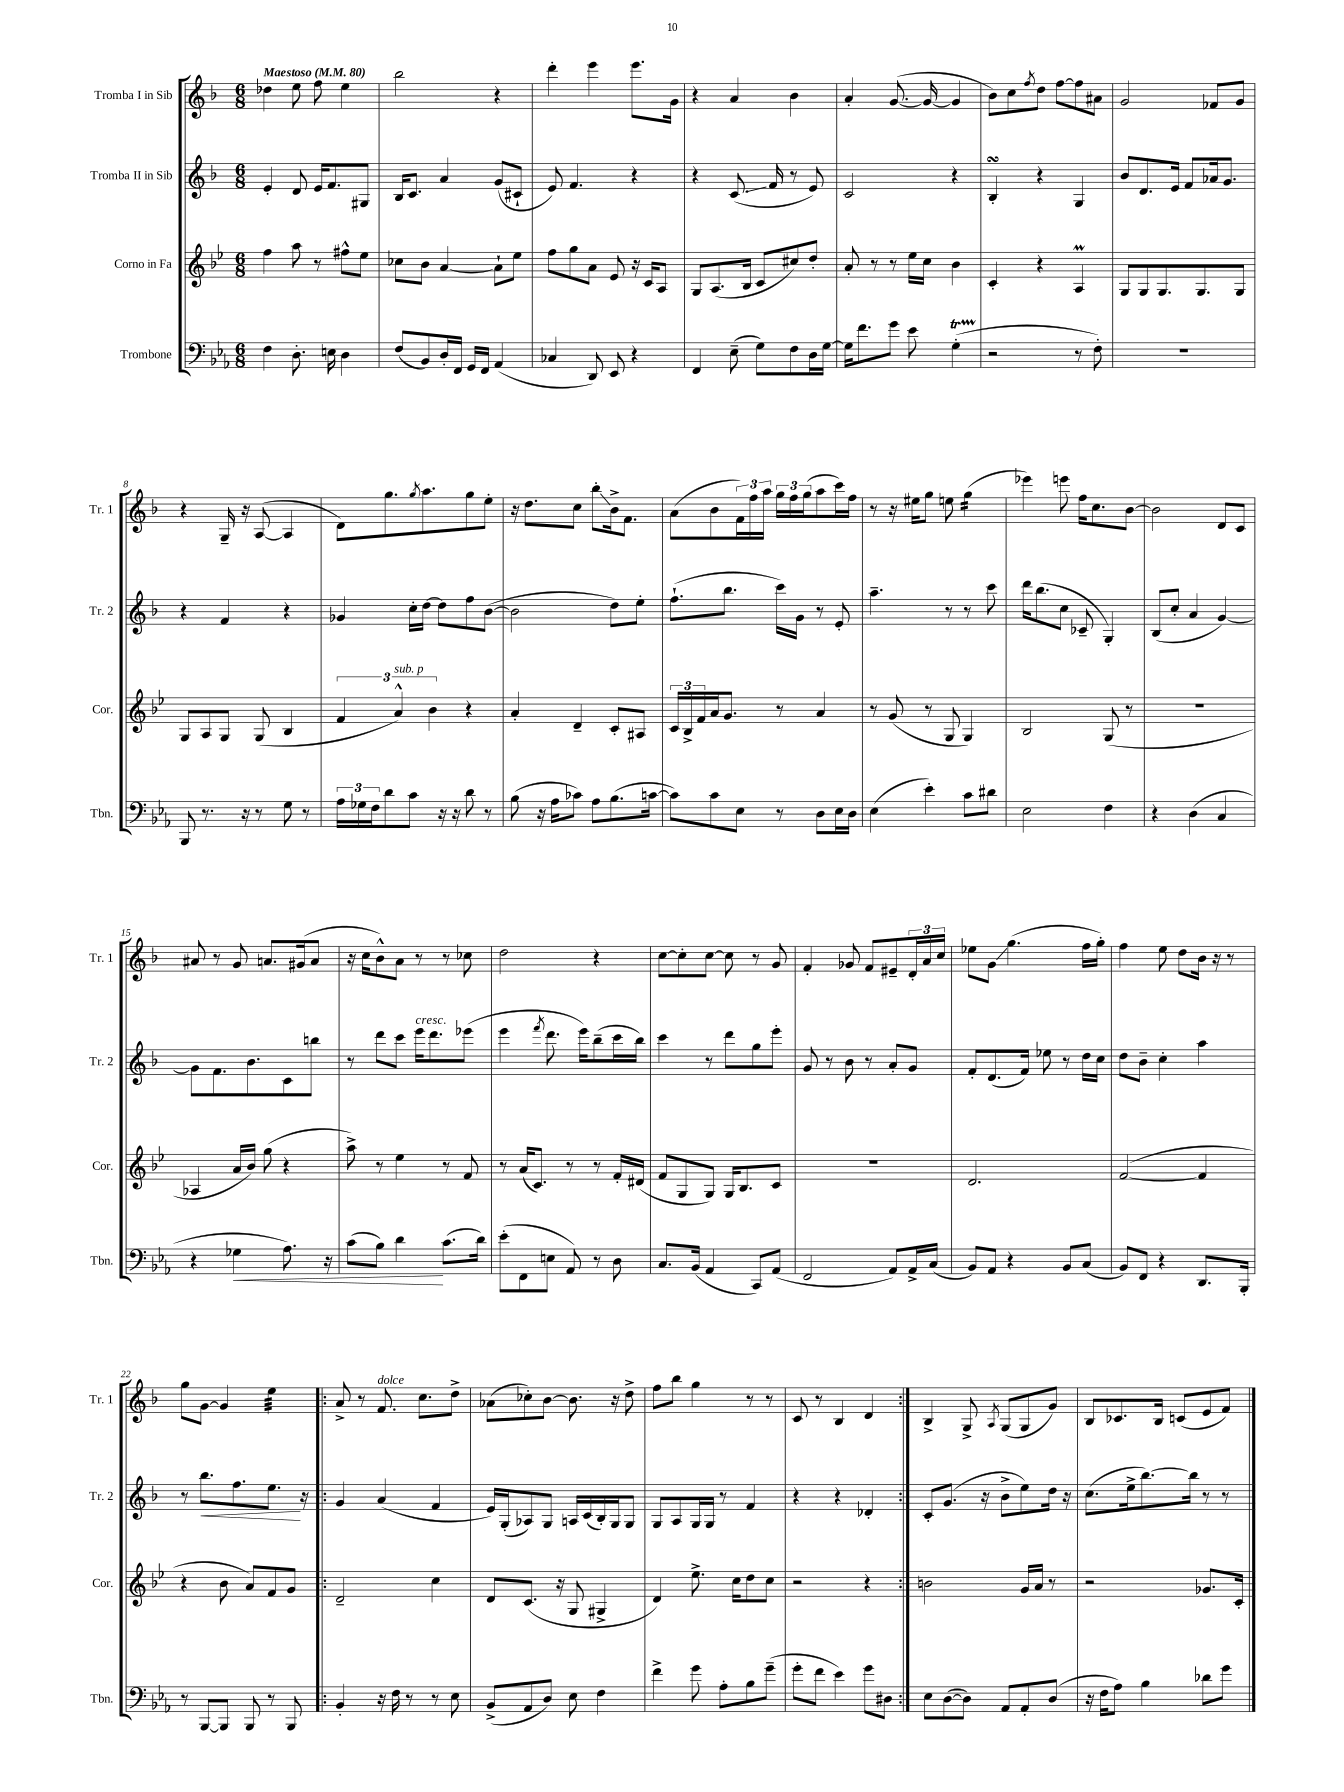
<<
\new StaffGroup <<
\new Staff = "s0" \with { instrumentName = "Tromba I in Sib" shortInstrumentName = "Tr. 1" } {
    \clef treble \key f \major \numericTimeSignature \time 6/8 \tempo "Maestoso" 4 = 80
    des''4 e''8 f''8 e''4 |
    bes''2 r4 |
    d'''4-. e'''4 e'''8. g'16 |
    r4 a'4 bes'4 |
    a'4-. g'8.~( g'16~ g'4 |
    bes'8) c''8 \acciaccatura { f''8 } d''8 f''8~ f''8 ais'8 |
    g'2 fes'8 g'8 |
    r4 g16-- r16 a8~( a4 |
    d'8) g''8. \acciaccatura { g''8 } a''8. g''8 e''8-. |
    r16 d''8. c''8 bes''8-.\glissando bes'16-> f'8. |
    a'8( bes'8 \tuplet 3/2 { f'16) f''16 a''16 } \tuplet 3/2 { g''16 f''16 g''16( } a''8 c'''16) f''16 |
    r8 r16 eis''16 g''8 e''8 g''4:16( |
    ees'''4) e'''8 f''16 c''8. bes'8~ |
    bes'2 d'8 c'8 |
    ais'8 r8 g'8 a'8. gis'16( a'8 |
    r16 c''16 bes'8-^) a'8 r8 r8 ces''8 |
    d''2 r4 |
    c''8~ c''8-. c''8~ c''8 r8 g'8 |
    f'4-. ges'8 f'8 eis'8-- \tuplet 3/2 { d'16-. a'16 c''16 } |
    ees''8 g'8\glissando g''4.( f''16 g''16-.) |
    f''4 e''8 d''8 bes'16 r16 r8 |
    g''8 g'8~ g'4 e''4:32 |
    \repeat volta 2 { a'8-> r8 f'8.^\markup { \italic "dolce" } c''8. d''8-> |
    aes'8( ces''8-.) bes'8~ bes'8. r16 d''8-> |
    f''8 bes''8 g''4 r8 r8 |
    c'8 r8 bes4 d'4 | }
    bes4-> g8-> \acciaccatura { a8 } g8( g8 g'8) |
    bes8 ces'8. bes16 c'8( e'8 f'8) \bar "|." |
}
\new Staff = "s1" \with { instrumentName = "Tromba II in Sib" shortInstrumentName = "Tr. 2" } {
    \clef treble \key f \major \numericTimeSignature \time 6/8
    e'4-. d'8 e'16 f'8. gis8 |
    bes16 c'8. a'4 g'8( cis'8-! |
    e'8) f'4. r4 |
    r4 c'8.\glissando( f'16 r8 e'8) |
    c'2 r4 |
    bes4-.\turn r4 g4 |
    bes'8 d'8. e'16 f'8 aes'16 g'8. |
    r4 f'4 r4 |
    ges'4 c''16-. d''16~ d''8 f''8 bes'8~( |
    bes'2 d''8) e''8-. |
    f''8.-!( bes''8. c'''16) g'16 r8 e'8-. |
    a''4.-- r8 r8 c'''8 |
    d'''16 bes''8.( c''8 ces'8-- g4-.) |
    bes8( c''8-. a'4 g'4~) |
    g'8 f'8. bes'8. c'8 b''8 |
    r8 d'''8 c'''8 e'''16^\markup { \italic "cresc." } d'''8. ees'''8( |
    e'''4 \acciaccatura { f'''8 } d'''8. e'''16) bes''8--( c'''16 bes''16) |
    c'''4 r8 d'''8 g''8 e'''8-. |
    g'8 r8 bes'8 r8 a'8-. g'8 |
    f'8-. d'8.( f'16) ees''8 r8 d''16 c''16 |
    d''8 bes'8-- c''4-. a''4 |
    r8 bes''8.\< f''8. e''8.\! r16 |
    \repeat volta 2 { g'4 a'4( f'4 |
    e'16) g16-.( aes8) g8 a16 c'16( bes16-.) g16 g8 |
    g8 a8 g16 g16 r8 f'4 |
    r4 r4 des'4-. | }
    c'8-. g'8.( r16 bes'8-> e''8) d''16 r16 |
    c''8.( e''16-> bes''8.~) bes''16 r8 r8 \bar "|." |
}
\new Staff = "s2" \with { instrumentName = "Corno in Fa" shortInstrumentName = "Cor." } {
    \clef treble \key bes \major \numericTimeSignature \time 6/8
    f''4 a''8 r8 fis''8-^ ees''8 |
    ces''8 bes'8 a'4~ a'8-! ees''8 |
    f''8 g''8 a'8 ees'8 r16 c'16 a8 |
    g8 a8.( bes16 c'8 cis''8) d''8-. |
    a'8-. r8 r8 ees''16 c''16 bes'4 |
    c'4-. r4 a4\prall |
    g8 g8 g8. g8. g8 |
    g8 a8 g8 g8( bes4 |
    \tuplet 3/2 { f'4 a'4-^^\markup { \italic "sub. p" }) bes'4 } r4 |
    a'4-. d'4-- c'8-. ais8 |
    \tuplet 3/2 { c'16 bes16-> f'16 } a'16 g'8. r8 a'4 |
    r8 g'8( r8 g8 g4) |
    bes2 g8( r8 |
    R2. |
    aes4 a'16 bes'16) g''8( r4 |
    a''8->) r8 ees''4 r8 f'8 |
    r8 a'16( c'8.) r8 r8 f'16-. dis'16( |
    f'8 g8 g8) g16 bes8. c'8 |
    R2. |
    d'2. |
    f'2~( f'4 |
    r4 bes'8 a'8) f'8 g'8 |
    \repeat volta 2 { d'2-- c''4 |
    d'8 c'8.( r16 g8 gis4-> |
    d'4) ees''8.-> c''16 d''8 c''8 |
    r2 r4 | }
    b'2 g'16 a'16 r8 |
    r2 ges'8. c'16-. \bar "|." |
}
\new Staff = "s3" \with { instrumentName = "Trombone" shortInstrumentName = "Tbn." } {
    \clef bass \key ees \major \numericTimeSignature \time 6/8
    f4 d8.-. e16 d4 |
    f8( bes,8) d16-. f,16 g,16 f,16 aes,4( |
    ces4 d,8) ees,8 r4 |
    f,4 ees8--( g8) f8 d16 g16~ |
    g16 f'8. g'8 ees'8 g4-.\startTrillSpan( |
    r2\stopTrillSpan r8 f8-.) |
    R2. |
    bes,,8 r8. r16 r8 g8 r8 |
    \tuplet 3/2 { aes16 ges16 f16 } d'8 c'8 r16 r16 d'8 r8 |
    bes8( r16 aes16 ces'8) aes8 bes8.( c'16~ |
    c'8) c'8 ees8 r8 d8 ees16 d16 |
    ees4( ees'4-.) c'8 dis'8 |
    ees2 f4 |
    r4 d4( c4 |
    r4 ges4\< aes8.) r16 |
    c'8( bes8) d'4\! c'8.( d'16) |
    ees'8-.( f,8 e8 aes,8) r8 d8 |
    c8. bes,16( aes,4 c,8) aes,8( |
    f,2 aes,8) aes,16-> c16( |
    bes,8) aes,8 r4 bes,8 c8( |
    bes,8) f,8 r4 d,8. bes,,16-. |
    r8 bes,,8~ bes,,8 bes,,8 r8 bes,,8 |
    \repeat volta 2 { bes,4-. r16 f16 r8 r8 ees8 |
    bes,8->( aes,8 d8) ees8 f4 |
    f'4-> g'8 aes8-. bes8 g'8--( |
    g'8-. f'8 ees'4) g'8 dis8 | }
    ees8 d8~( d8) aes,8 aes,8-. d8( |
    r16 f16 aes8) bes4 des'8 g'8 \bar "|." |
}
>>
>>
